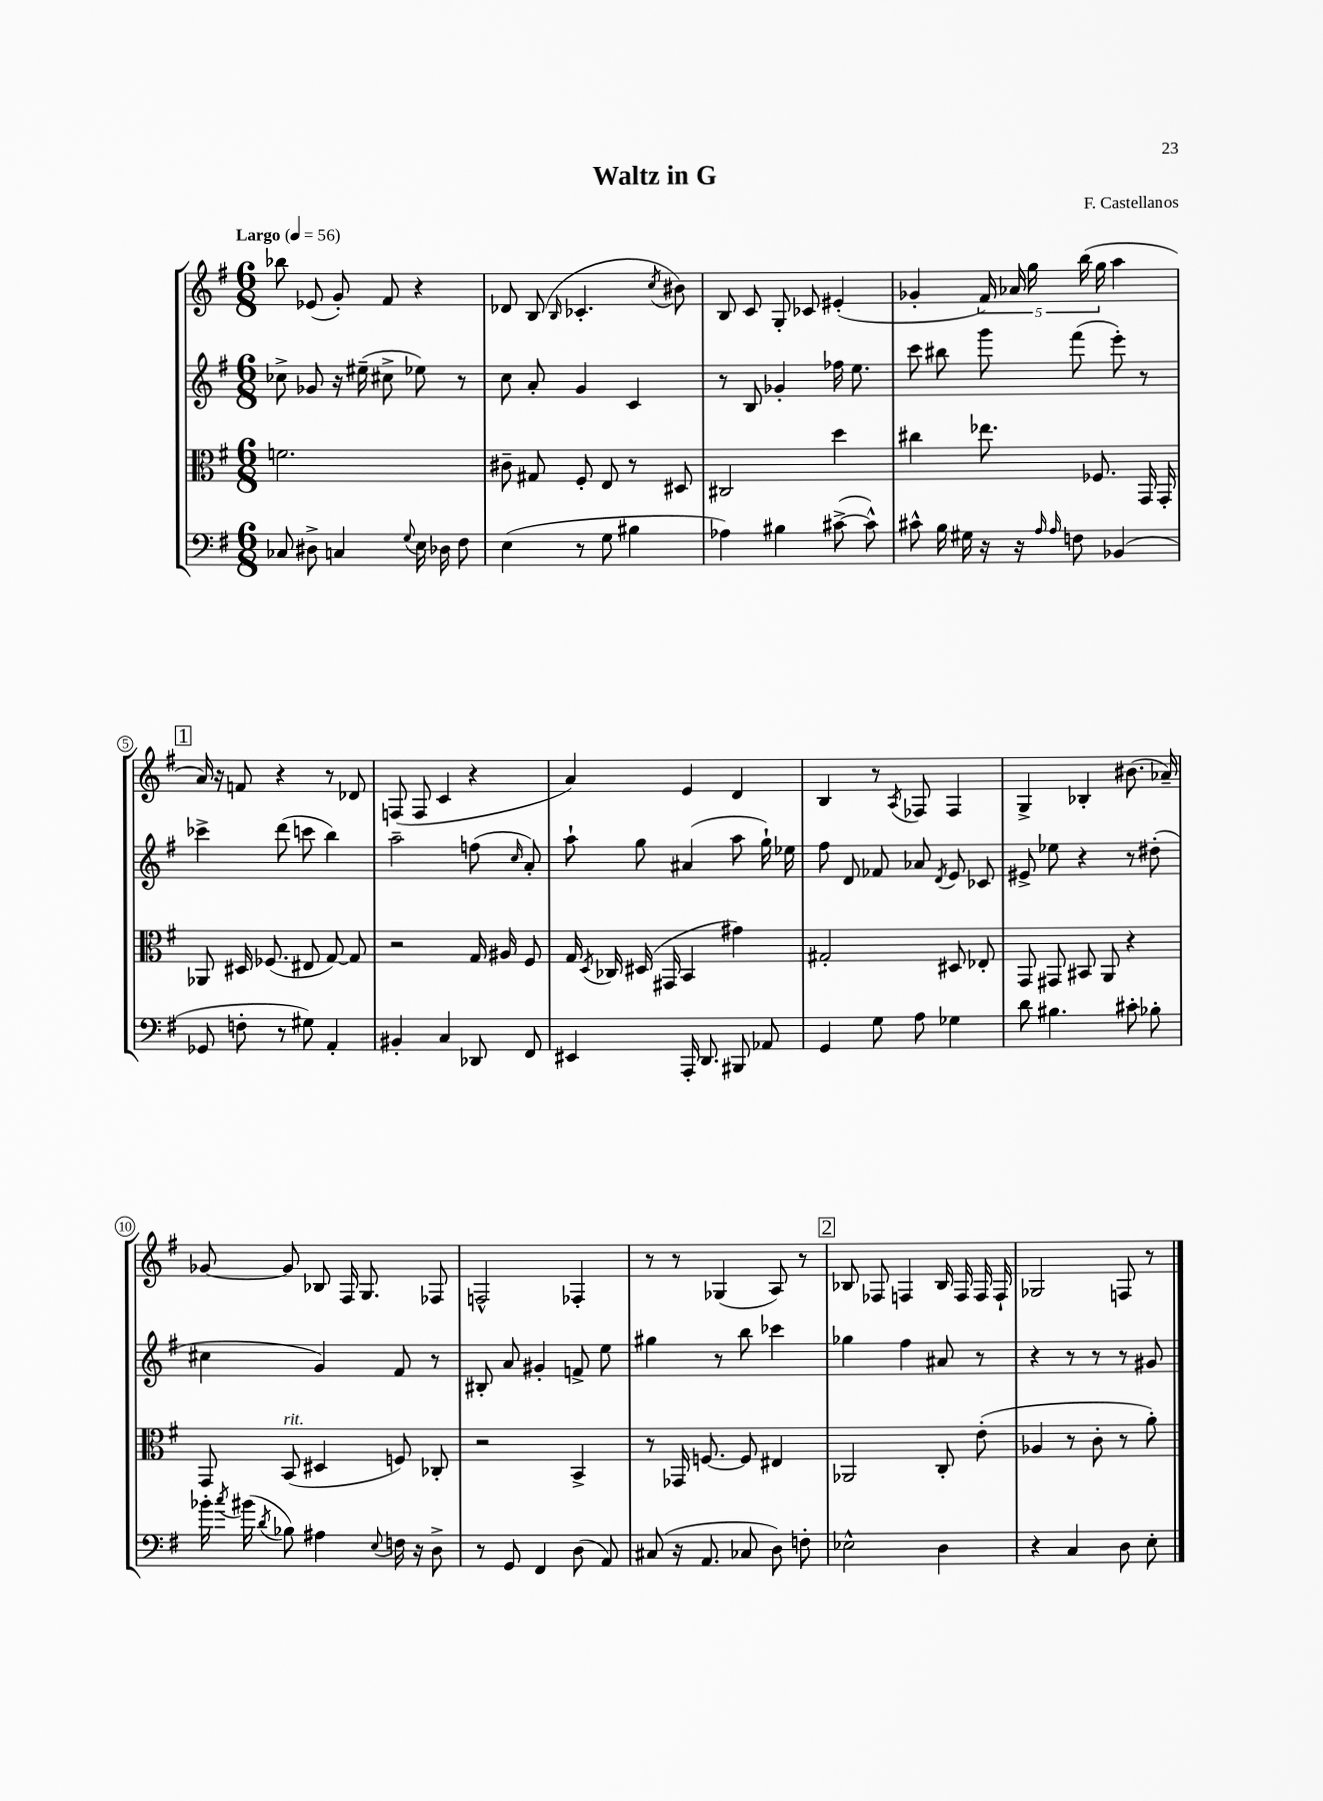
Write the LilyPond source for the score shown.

\header { title = "Waltz in G" composer = "F. Castellanos" }
<<
\new StaffGroup <<
\new Staff = "s0" {
    \clef treble \key g \major \numericTimeSignature \time 6/8 \tempo "Largo" 4 = 56
    \autoBeamOff bes''8 ees'8( g'8-.) fis'8 r4 |
    des'8 b8( \grace { b16 } ces'4.-. \acciaccatura { c''8 } bis'8) |
    b8 c'8 g8-. ces'8 eis'4-.( |
    ges'4-. \tuplet 5/4 { fis'16) aes'16 g''16 b''16( g''16 } a''4 |
    \mark \markup { \box "1" } a'16) r16 f'8 r4 r8 des'8 |
    f8( f8 c'4 r4 |
    a'4) e'4 d'4 |
    b4 r8 \acciaccatura { a8 } fes8 fes4 |
    g4-> bes4-. bis'8.( aes'16--) |
    ges'8~ ges'8 bes8 fis16 g8. fes8 |
    f2-^ fes4-. |
    r8 r8 ges4( a8) r8 |
    \mark \markup { \box "2" } bes8 fes8 f4 bes16 f16 f16 f16-! |
    ges2 f8 r8 \bar "|." |
}
\new Staff = "s1" {
    \clef treble \key g \major \numericTimeSignature \time 6/8
    \autoBeamOff ces''8-> ges'8 r16 eis''16--( cis''8-> ees''8) r8 |
    c''8 a'8-. g'4 c'4 |
    r8 b8 ges'4-. fes''16 e''8. |
    c'''8 bis''8 g'''8 fis'''8( e'''8-.) r8 |
    \mark \markup { \box "1" } ces'''4-> d'''8( c'''8 b''4) |
    a''2-- f''8( \grace { c''16 } a'8-.) |
    a''8-! g''8 ais'4( a''8 g''16-!) ees''16 |
    fis''8 d'8 fes'8 aes'8 \acciaccatura { d'8 } e'8 ces'8 |
    eis'8-> ees''8 r4 r8 dis''8-.( |
    cis''4 g'4) fis'8 r8 |
    bis8-. a'8 gis'4-. f'8-> e''8 |
    gis''4 r8 b''8 ces'''4 |
    \mark \markup { \box "2" } ges''4 fis''4 ais'8 r8 |
    r4 r8 r8 r8 gis'8 \bar "|." |
}
\new Staff = "s2" {
    \clef alto \key g \major \numericTimeSignature \time 6/8
    \autoBeamOff f'2. |
    cis'8-- gis8 fis8-. e8 r8 dis8 |
    cis2 d''4 |
    cis''4 ees''8. fes8. g,16 g,16-. |
    \mark \markup { \box "1" } aes,8 dis16 fes8.( eis8 g8~) g8 |
    r2 g16 ais16 fis8 |
    g16 \acciaccatura { d8 } ces16 dis16( gis,16 b,4 gis'4) |
    gis2-. dis8 ees8-. |
    g,8 gis,8 bis,8 a,8 r4 |
    g,8 b,8^\markup { \italic "rit." }( dis4 f8) ces8-. |
    r2 b,4-> |
    r8 ges,16 f8.~ f8 eis4 |
    \mark \markup { \box "2" } aes,2 c8-. e'8-.( |
    aes4 r8 c'8-. r8 a'8-.) \bar "|." |
}
\new Staff = "s3" {
    \clef bass \key g \major \numericTimeSignature \time 6/8
    \autoBeamOff ces8 dis8-> c4 \appoggiatura { g8 } e16 des16 fis8 |
    e4( r8 g8 bis4 |
    aes4) bis4 cis'8~->( cis'8-^) |
    cis'8-^ b16 gis16 r16 r16 \grace { a16 a16 } f8 bes,4( |
    \mark \markup { \box "1" } ges,8 f8-. r8 gis8) a,4-. |
    bis,4-. c4 des,8 fis,8 |
    eis,4 a,,16-. d,8. bis,,8 aes,8 |
    g,4 g8 a8 ges4 |
    d'8 bis4. cis'8-. bes8-. |
    bes'16-. \acciaccatura { c''8 } bis'16( \acciaccatura { d'8 } bes8) ais4 \appoggiatura { e8 } f16 r16 d8-> |
    r8 g,8 fis,4 d8( a,8) |
    cis8( r16 a,8. ces8 d8) f8-. |
    \mark \markup { \box "2" } ees2-^ d4 |
    r4 c4 d8 e8-. \bar "|." |
}
>>
>>
\layout { \context { \Score \override BarNumber.stencil = #(make-stencil-circler 0.1 0.3 ly:text-interface::print) } }
